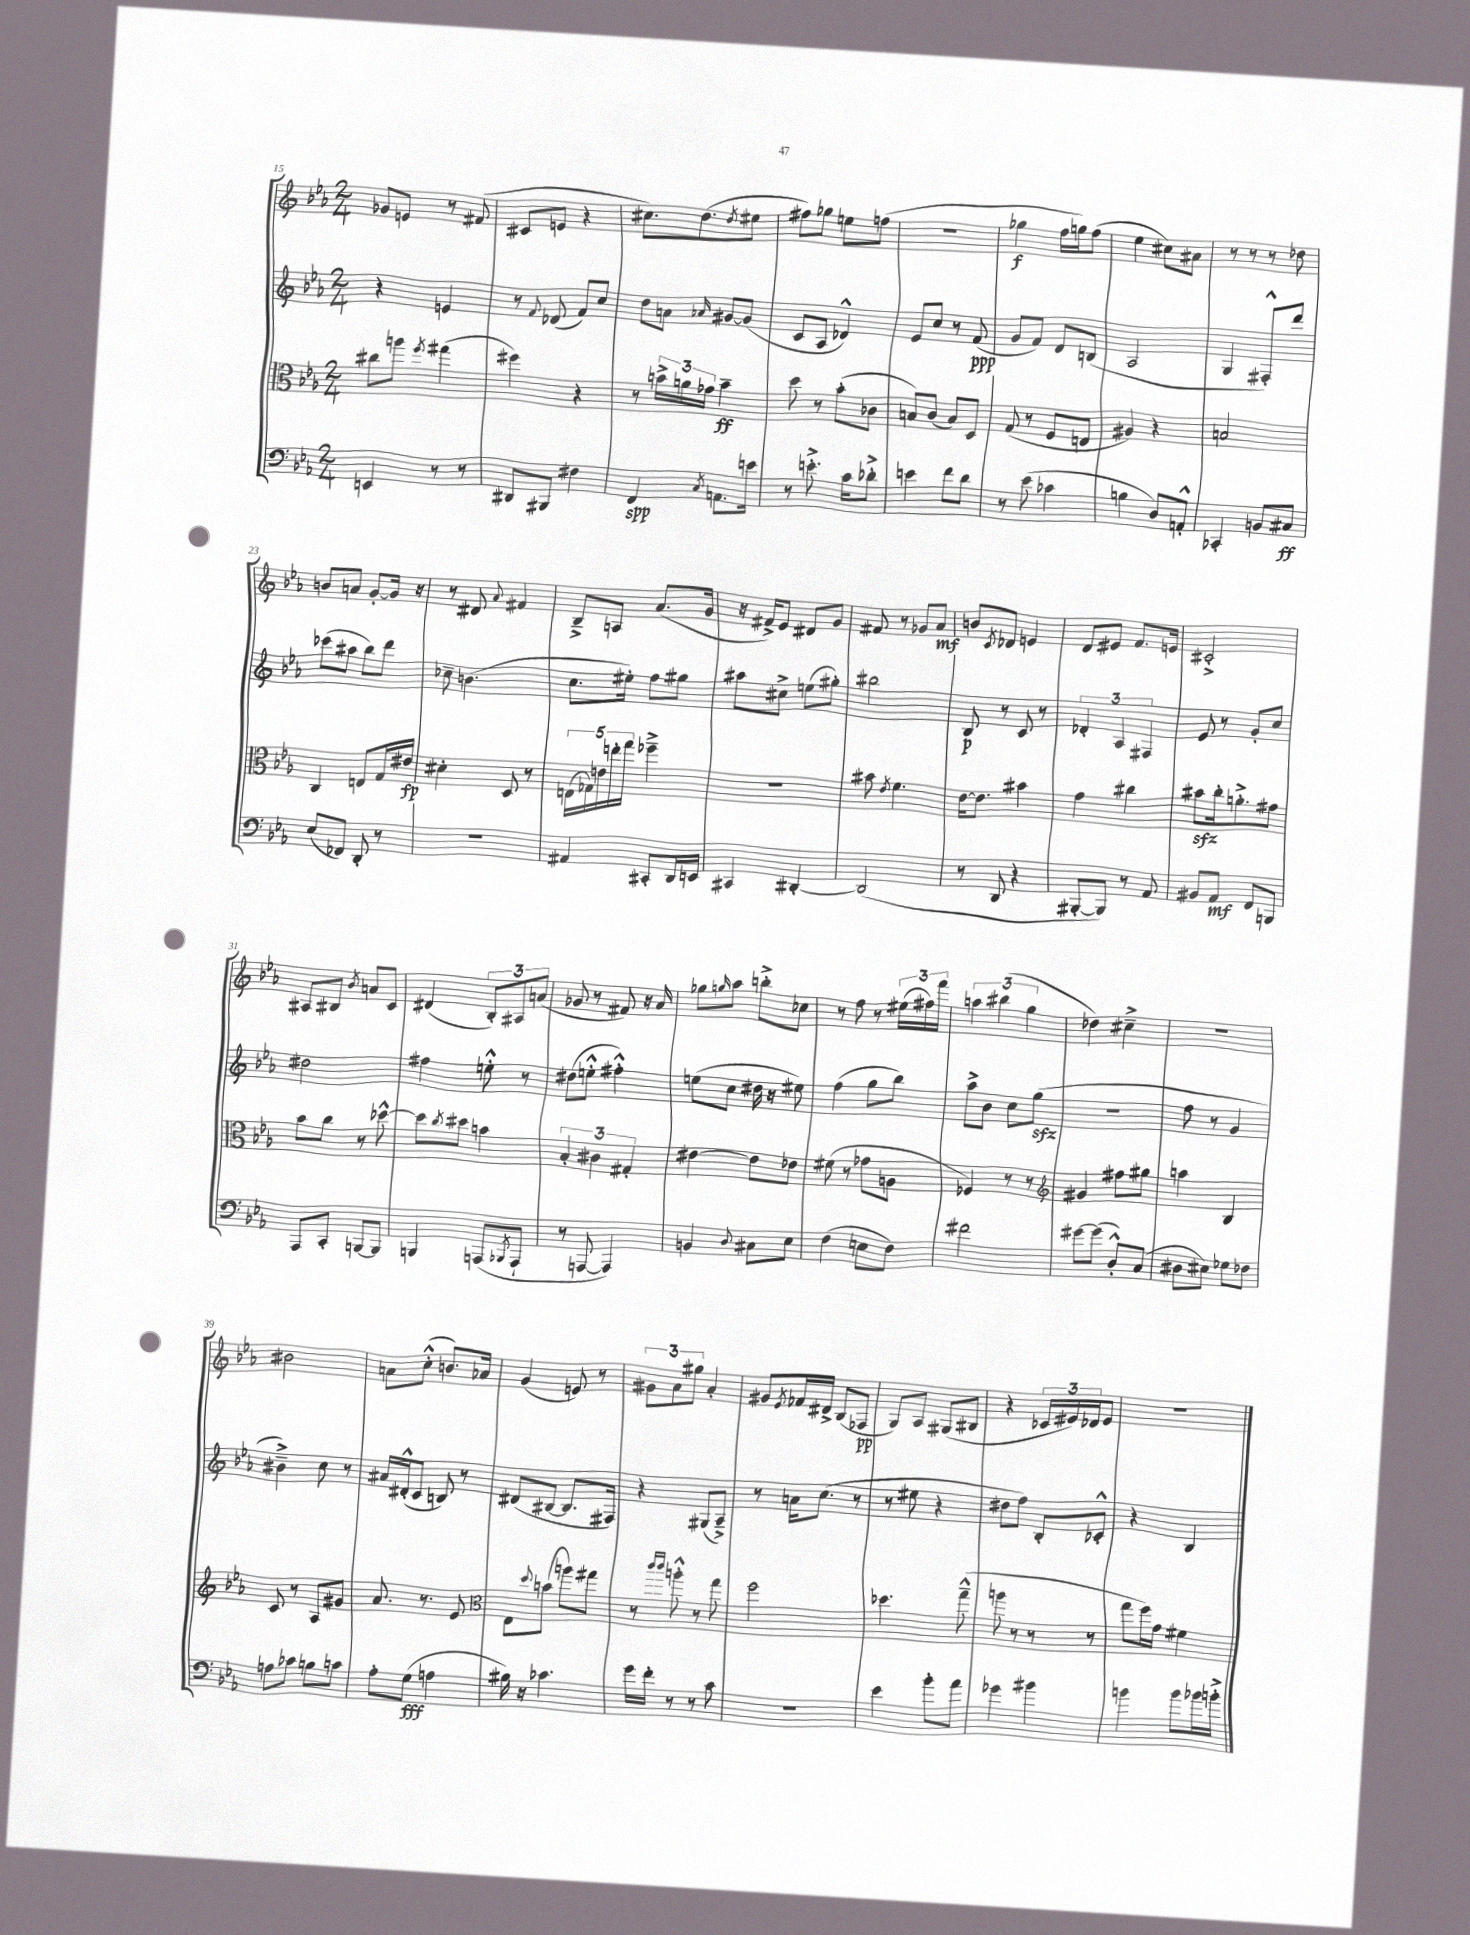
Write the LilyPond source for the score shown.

<<
\new StaffGroup <<
\new Staff = "s0" {
    \clef treble \key ees \major \numericTimeSignature \time 2/4
    ges'8 e'8 r8 fis'8( |
    cis'8 e'8 r4 |
    cis''8.) d''8.( \acciaccatura { d''8 } eis''8 |
    fis''8) ges''8 e''8 f''8( |
    R2 |
    ges''4\f f''16 g''16) f''8( |
    ees''4 cis''8) ais'8 |
    r8 r8 r8 des''8 |
    b'8 a'8 g'8~-. g'16 r16 |
    r8 dis'8 \appoggiatura { aes'8 } fis'4 |
    bes8---> a8 aes'8.( g'16 |
    r16 fis'16->) ees'8 dis'8 g'8 |
    fis'8 r8 ges'8 aes'8\mf |
    b'8 \acciaccatura { c'8 } des'8 e'4 |
    d'8 eis'8 f'8. e'16 |
    cis'2-.-> |
    ais8 bis8 \acciaccatura { bes'8 } a'8 c'8 |
    dis'4( \tuplet 3/2 { bes8-.) ais8 a'8( } |
    ges'8 r8 fis'8) r16 aes'16 |
    ges''8 \grace { g''16 } aes''8 b''8-.-> ces''8 |
    r8 f''8 r8 \tuplet 3/2 { eis''16( fis''16) f'''16 } |
    \tuplet 3/2 { a''4 bis''4( g''4 } |
    des''4) cis''4---> |
    r2 |
    bis'2 |
    a'8 c''8-.-^( b'8.) aes'16 |
    g'4( e'8) r8 |
    \tuplet 3/2 { gis'8 aes'8 gis''8 } aes'4-. |
    gis'8 \acciaccatura { ees'8 } fes'16 dis'16-> bes8( fes8\pp |
    g8) aes8 gis8( bis8 |
    r4 \tuplet 3/2 { ces'16 eis'16) des'16 } eis'8 |
    R2 \bar "|." |
}
\new Staff = "s1" {
    \clef treble \key ees \major \numericTimeSignature \time 2/4
    r4 e'4 |
    r8 \appoggiatura { f'8 } des'8( f'8) c''8 |
    d''8 a'8 \grace { aes'16 } gis'8~ gis'8( |
    c'8 aes8 des'4-^) |
    ees'8 c''8 r8 f'8\ppp( |
    g'8 f'8) d'8 b8( |
    aes2 |
    g4 fis8-.-^) d'''8 |
    ces'''8( ais''8 bes''8) d'''8 |
    ces''8-- b'4.( |
    c''8. eis''16-.) f''8 gis''8 |
    ais''8 cis''8-> e''8( gis''8-.) |
    bis''2 |
    bes8\p r8 c'8 r8 |
    \tuplet 3/2 { des'4-. aes4 fis4 } |
    ees'8 r8 g'8-. c''8 |
    dis''2 |
    fis''4 e''8-.-^ r8 |
    dis''8( e''8-.-^ fis''4-.-^) |
    e''8( c''8 dis''16 r16 eis''8) |
    f''4( g''8 bes''8) |
    aes''8-> bes'8 c''8 g''8\sfz( |
    R2 |
    f''8 r8 g'4 |
    bis'4--->) c''8 r8 |
    ais'16 dis'16-.-^( c'8 b8) r8 |
    dis'8( bis8~ bis8. fis16) |
    r4 gis8( aes8--->) |
    r8 a'16 c''8.( r8 |
    r8 eis''8 r4 |
    dis''8 f''8) bes8-. ces'8-.-^ |
    r4 bes4 \bar "|." |
}
\new Staff = "s2" {
    \clef alto \key ees \major \numericTimeSignature \time 2/4
    cis''8 a''8 \acciaccatura { f''8 } gis''4( |
    fis''4) r4 |
    r8 \tuplet 3/2 { b'16-> a'16 ges'16 } b'4--\ff |
    d''8 r8 bes'8-.( ces'8 |
    b8) c'8( b8) d8 |
    g8( r8 f8 e8 |
    ais4) r4 |
    b2 |
    c4 e8 g16 eis'16\fp |
    dis'4-. d8 r8 |
    \tuplet 5/4 { e16( ges16) e'16 e''16-. g''16 } fes''4---> |
    r2 |
    bis'8 \acciaccatura { ees'8 } f'4. |
    ees'16~ ees'8. bis'4 |
    g'4 cis''4 |
    bis'8\sfz c''16-. a'8.-.-> gis'8 |
    bes'8 c''8 r8 des''8~-^ |
    des''8 \acciaccatura { c''8 } dis''8 b'4 |
    \tuplet 3/2 { bes4-. cis'4 gis4-. } |
    eis'4~ eis'8 ees'8 |
    fis'8( r8 ges'8 a8 |
    fes4) r8 r8 |
    \clef treble gis'4 fis''8 gis''8 |
    a''4 bes4 |
    c'8 r8 aes8 gis'8 |
    aes'8. r8. ees'8 |
    \clef alto ees8 \appoggiatura { d''8 } b'8( a''8) gis''8 |
    r8 \grace { c'''16 c'''16 } a''8-.-^ r8 g''8 |
    f''2 |
    des''4. g''8---^( |
    a''8 r8 r8 r8 |
    g''8 f''16) g'16 fis'4 \bar "|." |
}
\new Staff = "s3" {
    \clef bass \key ees \major \numericTimeSignature \time 2/4
    e,4 r8 r8 |
    dis,8 bis,,8 fis4 |
    f,4\spp \acciaccatura { c8 } a,8. e'16 |
    r8 e'8.-.-> c'16 des'8-.-> |
    e'4 f'8 d'8 |
    r8 ees'8( ces'4 |
    b4 d8) a,8-.-^ |
    ces,4-. b,8 cis8\ff |
    ees8( fes,8) d,8-. r8 |
    R2 |
    ais,4 cis,8-. d,16 e,16 |
    cis,4 dis,4~-. |
    dis,2( |
    r8 d,8 r4 |
    bis,,8~-. bis,,8) r8 aes,8 |
    bis,8 aes,8\mf f,8 b,,8 |
    aes,,8 c,8-. b,,8~ b,,8 |
    b,,4 a,,8( \acciaccatura { bes,,8 } a,,8-! |
    r8 a,,8~ a,,4) |
    b,4 \appoggiatura { d8 } cis8 ees8 |
    f4( e8 f8) |
    fis'2 |
    gis'8~ gis'8( d8-.-^) c8( |
    dis8 eis8) ges8 fes8 |
    a8 ces'8 b8 c'8 |
    aes8-. g8\fff( a4 |
    bis16) r16 ces'4. |
    g'16 f'16-. r8 r8 c'8 |
    r2 |
    ees'4 bes'8-. aes'8 |
    ges'4 bis'4 |
    b'4 b'8 bes'16 b'16-.-> \bar "|." |
}
>>
>>
\layout { \context { \Score currentBarNumber = #15 } }
